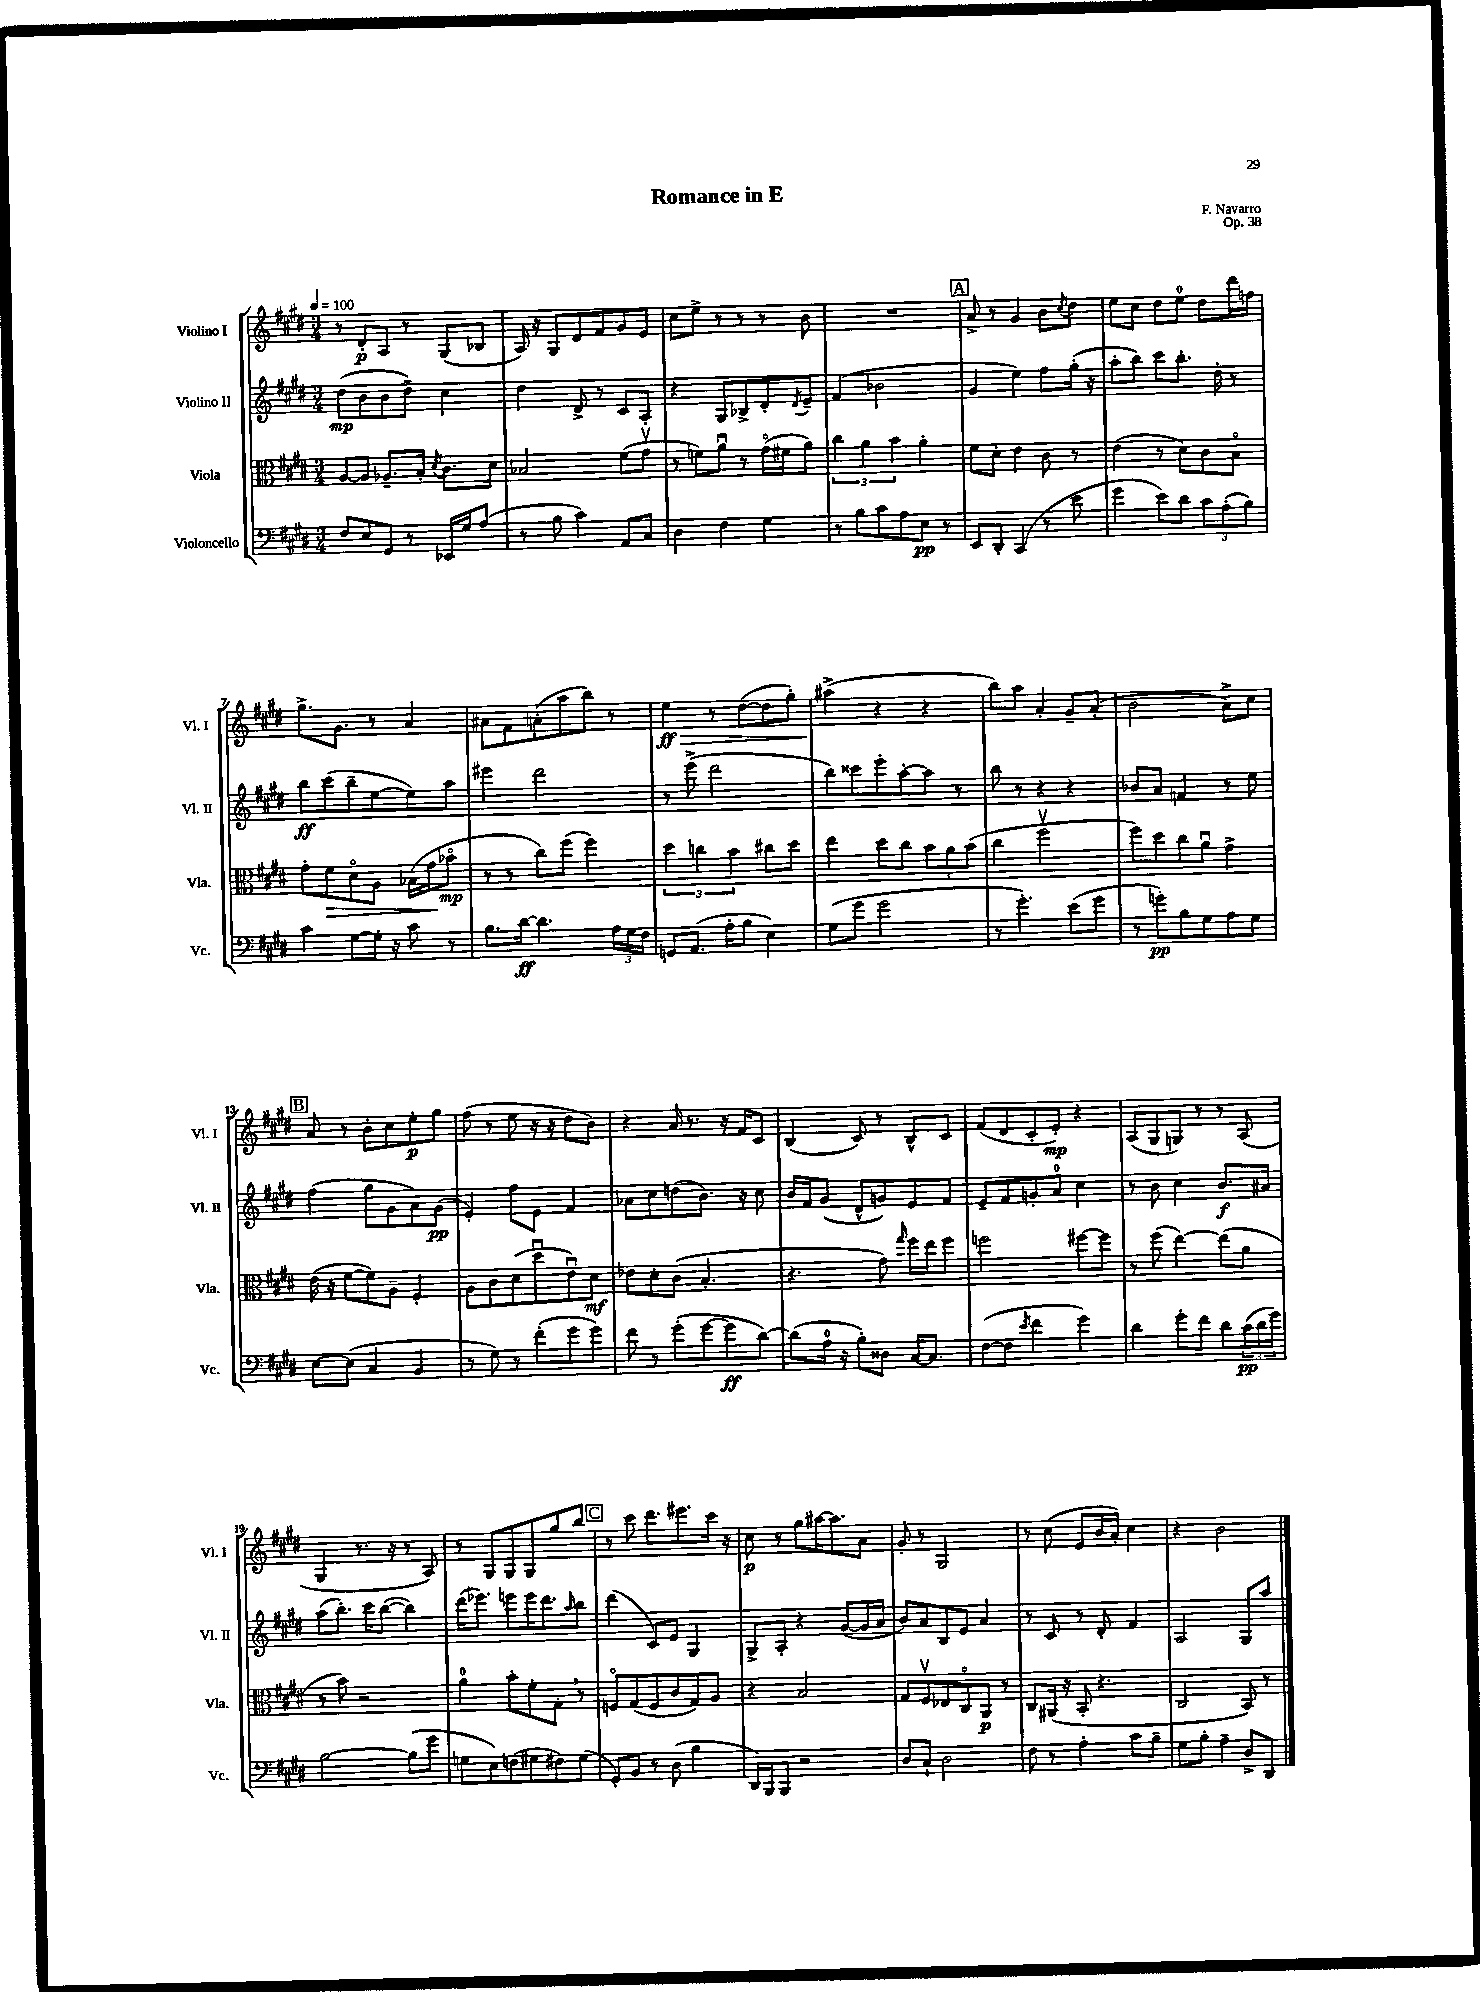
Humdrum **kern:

**kern	**dynam	**kern	**dynam	**kern	**dynam	**kern	**dynam
*part4	*part4	*part3	*part3	*part2	*part2	*part1	*part1
*staff4	*staff4	*staff3	*staff3	*staff2	*staff2	*staff1	*staff1
*I"Violoncello	*	*I"Viola	*	*I"Violino II	*	*I"Violino I	*
*I'Vc.	*	*I'Vla.	*	*I'Vl. II	*	*I'Vl. I	*
*clefF4	*	*clefC3	*	*clefG2	*	*clefG2	*
*k[f#c#g#d#]	*	*k[f#c#g#d#]	*	*k[f#c#g#d#]	*	*k[f#c#g#d#]	*
*M3/4	*	*M3/4	*	*M3/4	*	*M3/4	*
*MM100	*	*MM100	*	*MM100	*	*MM100	*
=1	=1	=1	=1	=1	=1	=1	=1
8F#/L	.	[8A/L	.	(8dd#\L	mp	8r	.
8E/	.	8A/J]	.	8b\	.	8d#'/L	p
8GG#/J	.	8.A-X~/L	.	8b\	.	8A/J	.
8r	.	.	.	8dd#~\J)	.	8r	.
.	.	16B'/Jk	.	.	.	.	.
.	.	8qd#/	.	.	.	.	.
16EE-X/LL	.	8.c#\L	.	4cc#\	.	(8G#/L	.
16G#/J	.	.	.	.	.	.	.
(8A/J	.	.	.	.	.	8B-X/J	.
.	.	16d#\Jk	.	.	.	.	.
=2	=2	=2	=2	=2	=2	=2	=2
8r	.	2B-X/	.	4dd#\	.	16A/)	.
.	.	.	.	.	.	16r	.
8B\	.	.	.	.	.	8G#/L	.
4c#\)	.	.	.	8d#^/	.	8d#/	.
.	.	.	.	8r	.	8f#/	.
8AA/L	.	(8f#\L	.	8c#/L	.	8g#/	.
8C#/J	.	8g#v\J	.	8A'/J	.	8e/J	.
=3	=3	=3	=3	=3	=3	=3	=3
4D#\	.	8r	.	4r	.	8cc#\L	.
.	.	8fn\L)	.	.	.	8ee^\J	.
4F#\	.	8au\J	.	8G#/L	.	8r	.
.	.	8r	.	8B-X^/	.	8r	.
4G#\	.	(16g#\LL	.	8d#'/	.	8r	.
.	.	16f#X\J	.	.	.	.	.
.	.	.	.	8qd#/	.	.	.
.	.	8a\J)	.	8e~/J	.	8b\	.
=4	=4	=4	=4	=4	=4	=4	=4
8r	.	6cc#\	.	(4f#/	.	2.r	.
8B\L	.	.	.	.	.	.	.
.	.	6a\	.	.	.	.	.
8c#\	.	.	.	2b-X\	.	.	.
.	.	6b\	.	.	.	.	.
8A\	.	.	.	.	.	.	.
8E\J	pp	4a'\	.	.	.	.	.
8r	.	.	.	.	.	.	.
!!LO:REH:place=s1:t=A
=5	=5	=5	=5	=5	=5	=5	=5
8EE/L	.	8f#\L	.	4g#/	.	8a^/	.
8DD#'/J	.	8d#'\J	.	.	.	8r	.
(4CC#/	.	4e\	.	4ee\)	.	4g#/	.
8r	.	8c#\	.	8ff#\L	.	8b\L	.
.	.	.	.	.	.	8qcc#/	.
8e\	.	8r	.	(16gg#'\Jk	.	8dd#\J	.
.	.	.	.	16r	.	.	.
=6	=6	=6	=6	=6	=6	=6	=6
4g#\	.	(4e\	.	8aa'\L	.	8ee\L	.
.	.	.	.	8bb\J)	.	8cc#\J	.
8e\L)	.	8r	.	8ccc#\L	.	8dd#\L	.
8d#\J	.	8d#\L)	.	8.bb'\J	.	8ee\J	.
12c#\L	.	8c#\	.	.	.	8dd#\L	.
.	.	.	.	16dd#'\	.	.	.
(12A'\	.	.	.	.	.	.	.
.	.	8B\J	.	8r	.	16ddd#\L	.
12B\J)	.	.	.	.	.	.	.
.	.	.	.	.	.	16ffn\JJ	.
!!LO:LB:g=z
=7	=7	=7	=7	=7	=7	=7	=7
4c#\	.	8g#'\L	.	8bb\L	ff	8.gg#^\L	.
!	!	!	!LO:HP:b	!	!	!	!
.	.	8f#\	>	(8ccc#\	.	.	.
.	.	.	.	.	.	8.g#\J	.
[8G#\L	.	8d#\	.	8bb~\	.	.	.
16G#'\Jk]	.	8A\J	.	[8ee\	.	8r	.
16r	.	.	.	.	.	.	.
8c#\	.	(16B-X\LL	.	8ee\])	.	4a/	.
.	.	16g#\J	.	.	.	.	.
8r	.	8b-X\J	] mp	8aa\J	.	.	.
=8	=8	=8	=8	=8	=8	=8	=8
8.B\L	.	8r	.	4eee#X\	.	8a#X\L	.
.	.	8r	.	.	.	8f#\	.
[16d#\Jk	ff	.	.	.	.	.	.
4.d#\]	.	8cc#\L)	.	2ddd#\	.	(8an'\	.
.	.	(8ff#\J	.	.	.	8aa\	.
.	.	4ff#\)	.	.	.	8bb\J)	.
24A\LL	.	.	.	.	.	8r	.
24G#\	.	.	.	.	.	.	.
24F#\JJ	.	.	.	.	.	.	.
=9	=9	=9	=9	=9	=9	=9	=9
!	!	!	!	!	!	!	!LO:HP:b
8GGn/L	.	6dd#\	.	8r	.	4ee\	> ff
(8.AA/J	.	.	.	(8eee^\	.	.	.
.	.	6ccn\	.	.	.	.	.
.	.	.	.	2ddd#\	.	8r	.
16A'\KL	.	.	.	.	.	.	.
.	.	6b\	.	.	.	.	.
8B\J	.	.	.	.	.	([8dd#\L	.
4E\)	.	8cc#X\L	.	.	.	8dd#\]	.
.	.	8dd#\J	.	.	.	8gg#'\J)	.
=10	=10	=10	=10	=10	=10	=10	=10
(8G#\L	.	4ee\	.	8bb\L)	.	(4aa#X^\	.
8g#\J	.	.	.	8ccc##X\	.	.	.
2g#\	.	8dd#\L	.	8eee'\	.	4r	]
.	.	8cc#\J	.	[8aa'\	.	.	.
.	.	12b\L	.	8aa\J]	.	4r	.
.	.	12a\	.	.	.	.	.
.	.	.	.	8r	.	.	.
.	.	(12b\J	.	.	.	.	.
=11	=11	=11	=11	=11	=11	=11	=11
8r	.	4cc#\	.	8bb\	.	8bb\L)	.
4.g#'\)	.	.	.	8r	.	8aa\J	.
.	.	2ff#v\	.	4r	.	4a'/	.
(8e\L	.	.	.	4r	.	8g#~/L	.
8g#\J	.	.	.	.	.	(8a'/J	.
=12	=12	=12	=12	=12	=12	=12	=12
8r	.	8ff#\L)	.	8b-X/L	.	2b\	.
8gn'\L)	pp	8dd#\	.	8a/J	.	.	.
8B\	.	8cc#\	.	4fn/	.	.	.
8G#\	.	8au\J	.	.	.	.	.
8A\	.	4g#^\	.	8r	.	8a^\L)	.
8G#\J	.	.	.	8ee\	.	8cc#\J	.
!!LO:LB:g=z
!!LO:REH:place=s1:t=B
=13	=13	=13	=13	=13	=13	=13	=13
[8E\L	.	(16e\	.	(4ff#\	.	8a/	.
.	.	16r	.	.	.	.	.
(8E\J]	.	[8f#\L	.	.	.	8r	.
4C#/	.	8f#\])	.	8gg#\L	.	8b'\L	.
.	.	8A~\J	.	8g#\	.	8cc#\	.
4BB/	.	4F#'/	.	8a\)	.	8ee'\	p
.	.	.	.	(8g#\J	pp	8gg#\J	.
=14	=14	=14	=14	=14	=14	=14	=14
8r	.	8A\L	.	4e'/)	.	(8ff#\	.
8G#\)	.	8c#\	.	.	.	8r	.
8r	.	(8d#\	.	8ff#\L	.	8ee\	.
(8f#'\L	.	8dd#u\	.	8e\J	.	16r	.
.	.	.	.	.	.	16r	.
8g#\	.	8eu\)	.	4f#/	.	8dd#\L	.
8g#\J)	.	8d#\J	mf	.	.	8b\J)	.
=15	=15	=15	=15	=15	=15	=15	=15
8f#\	.	8e-X\L	.	8a-X\L	.	4r	.
8r	.	8d#'\	.	8cc#\	.	.	.
(8g#'\L	.	(8c#\J	.	(8ddn\	.	16a/	.
.	.	.	.	.	.	8.r	.
[8g#\	.	4.B'/	.	8.b\J)	.	.	.
8g#\]	ff	.	.	.	.	16r	.
.	.	.	.	16r	.	16f#/KL	.
[8d#\J)	.	.	.	8cc#\	.	8c#/J	.
=16	=16	=16	=16	=16	=16	=16	=16
(8d#\L]	.	4.r	.	16b/LL	.	(4B/	.
.	.	.	.	16f#/J	.	.	.
16A\Jk	.	.	.	(8g#/J	.	.	.
16r	.	.	.	.	.	.	.
8B'\L)	.	.	.	8d#^^/L	.	8c#/)	.
8D##X\J	.	8g#\)	.	8gn/)	.	8r	.
.	.	16qqgg#/	.	.	.	.	.
[16C#/KL	.	16ff#\LL	.	8e/	.	8B^^/L	.
8.C#/J]	.	16ee\J	.	.	.	.	.
.	.	8ff#\J	.	8f#/J	.	8c#/J	.
=17	=17	=17	=17	=17	=17	=17	=17
([8F#\L	.	2ffn\	.	8e~/L	.	(8f#/L	.
8F#\J]	.	.	.	8f#/	.	8d#/	.
8qe/	.	.	.	.	.	.	.
4f#\	.	.	.	8gn'/	.	8c#'/	.
.	.	.	.	8a/J	.	8e'/J)	mp
4g#\)	.	[8ff#X\L	.	4cc#\	.	4r	.
.	.	8ff#\J]	.	.	.	.	.
=18	=18	=18	=18	=18	=18	=18	=18
4d#\	.	8r	.	8r	.	(8A/L	.
.	.	(8ff#\	.	8b\	.	8G#/	.
8g#'\L	.	[4ee\)	.	4cc#\	.	8Gn/J)	.
8f#\J	.	.	.	.	.	8r	.
8d#\L	.	(8ee\L]	.	8.b/L	f	8r	.
(24c#\L	pp	8a\J	.	.	.	(8A/	.
24d#\	.	.	.	.	.	.	.
.	.	.	.	16a#X/Jk	.	.	.
24g#\JJ)	.	.	.	.	.	.	.
!!LO:LB:g=z
=19	=19	=19	=19	=19	=19	=19	=19
[2B\	.	8r	.	(8aa\L	.	4G#/	.
.	.	8b\)	.	8.bb'\J)	.	.	.
.	.	2r	.	.	.	8.r	.
.	.	.	.	16ccc#\KL	.	.	.
.	.	.	.	([8bb\J	.	.	.
.	.	.	.	.	.	16r	.
(8B\L]	.	.	.	4bb\])	.	8r	.
8g#\J	.	.	.	.	.	8A/)	.
=20	=20	=20	=20	=20	=20	=20	=20
8Gn\L	.	4a\	.	(16ddd#\KL	.	8r	.
.	.	.	.	8.eee-X\J)	.	.	.
8E\)	.	.	.	.	.	8G#/L	.
(8Fn\	.	8b'\L	.	8eeen\L	.	8G#/	.
8G#X\	.	8f#'\	.	16eee\K	.	8G#/	.
.	.	.	.	8.ddd#\	.	.	.
8F#X\)	.	8G#',\J	.	.	.	8gg#/	.
.	.	.	.	16qqaa/	.	.	.
(8G#\J	.	8r	.	8bb\J	.	8bb/J	.
!!LO:REH:place=s1:t=C
=21	=21	=21	=21	=21	=21	=21	=21
8GG#'/L)	.	8Fn/L	.	(4ddd#\	.	8r	.
8BB/J	.	(8G#/	.	.	.	8ccc#\	.
8r	.	8F/	.	8c#/L)	.	8.ddd#\L	.
(8D#\	.	8c#/	.	8e/J	.	.	.
.	.	.	.	.	.	8.eee#X\	.
4B\	.	8G#/)	.	4G#/	.	.	.
.	.	8A/J	.	.	.	16ccc#\Jk	.
.	.	.	.	.	.	16r	.
=22	=22	=22	=22	=22	=22	=22	=22
16DD#/LL)	.	4r	.	8G#^/L	.	8cc#\	p
16BBB/J	.	.	.	.	.	.	.
8BBB/J	.	.	.	8A'/J	.	8r	.
2r	.	2B/	.	4r	.	8gg#\L	.
.	.	.	.	.	.	[16aa#X\K	.
.	.	.	.	.	.	8.aa#\]	.
.	.	.	.	([8g#/L	.	.	.
.	.	.	.	16g#/L]	.	8a\J	.
.	.	.	.	16a/JJ	.	.	.
=23	=23	=23	=23	=23	=23	=23	=23
8D#/L	.	8G#/L	.	8b/L)	.	8g#'/	.
8C#`/J	.	8F#v/	.	8a/	.	8r	.
2D#\	.	8E-X/	.	8B/	.	2G#/	.
.	.	8C#/	.	8e/J	.	.	.
.	.	8AA/J	p	4a/	.	.	.
.	.	8r	.	.	.	.	.
=24	=24	=24	=24	=24	=24	=24	=24
8F#\	.	8C#/L	.	8r	.	8r	.
8r	.	(16AA#X/Jk	.	8c#/	.	(8cc#\	.
.	.	16r	.	.	.	.	.
4A'\	.	8BB'/	.	8r	.	8e/L	.
.	.	4.r	.	8d#'/	.	16b/L	.
.	.	.	.	.	.	16a'/JJ)	.
8c#\L	.	.	.	4f#/	.	4cc#\	.
8B~\J	.	.	.	.	.	.	.
=25	=25	=25	=25	=25	=25	=25	=25
8G#\L	.	2C#/	.	2A/	.	4r	.
8B'\J	.	.	.	.	.	.	.
4A~\	.	.	.	.	.	2b\	.
8D#^/L	.	8BB/)	.	8G#/L	.	.	.
8DD#/J	.	8r	.	8aa/J	.	.	.
==	==	==	==	==	==	==	==
*-	*-	*-	*-	*-	*-	*-	*-
